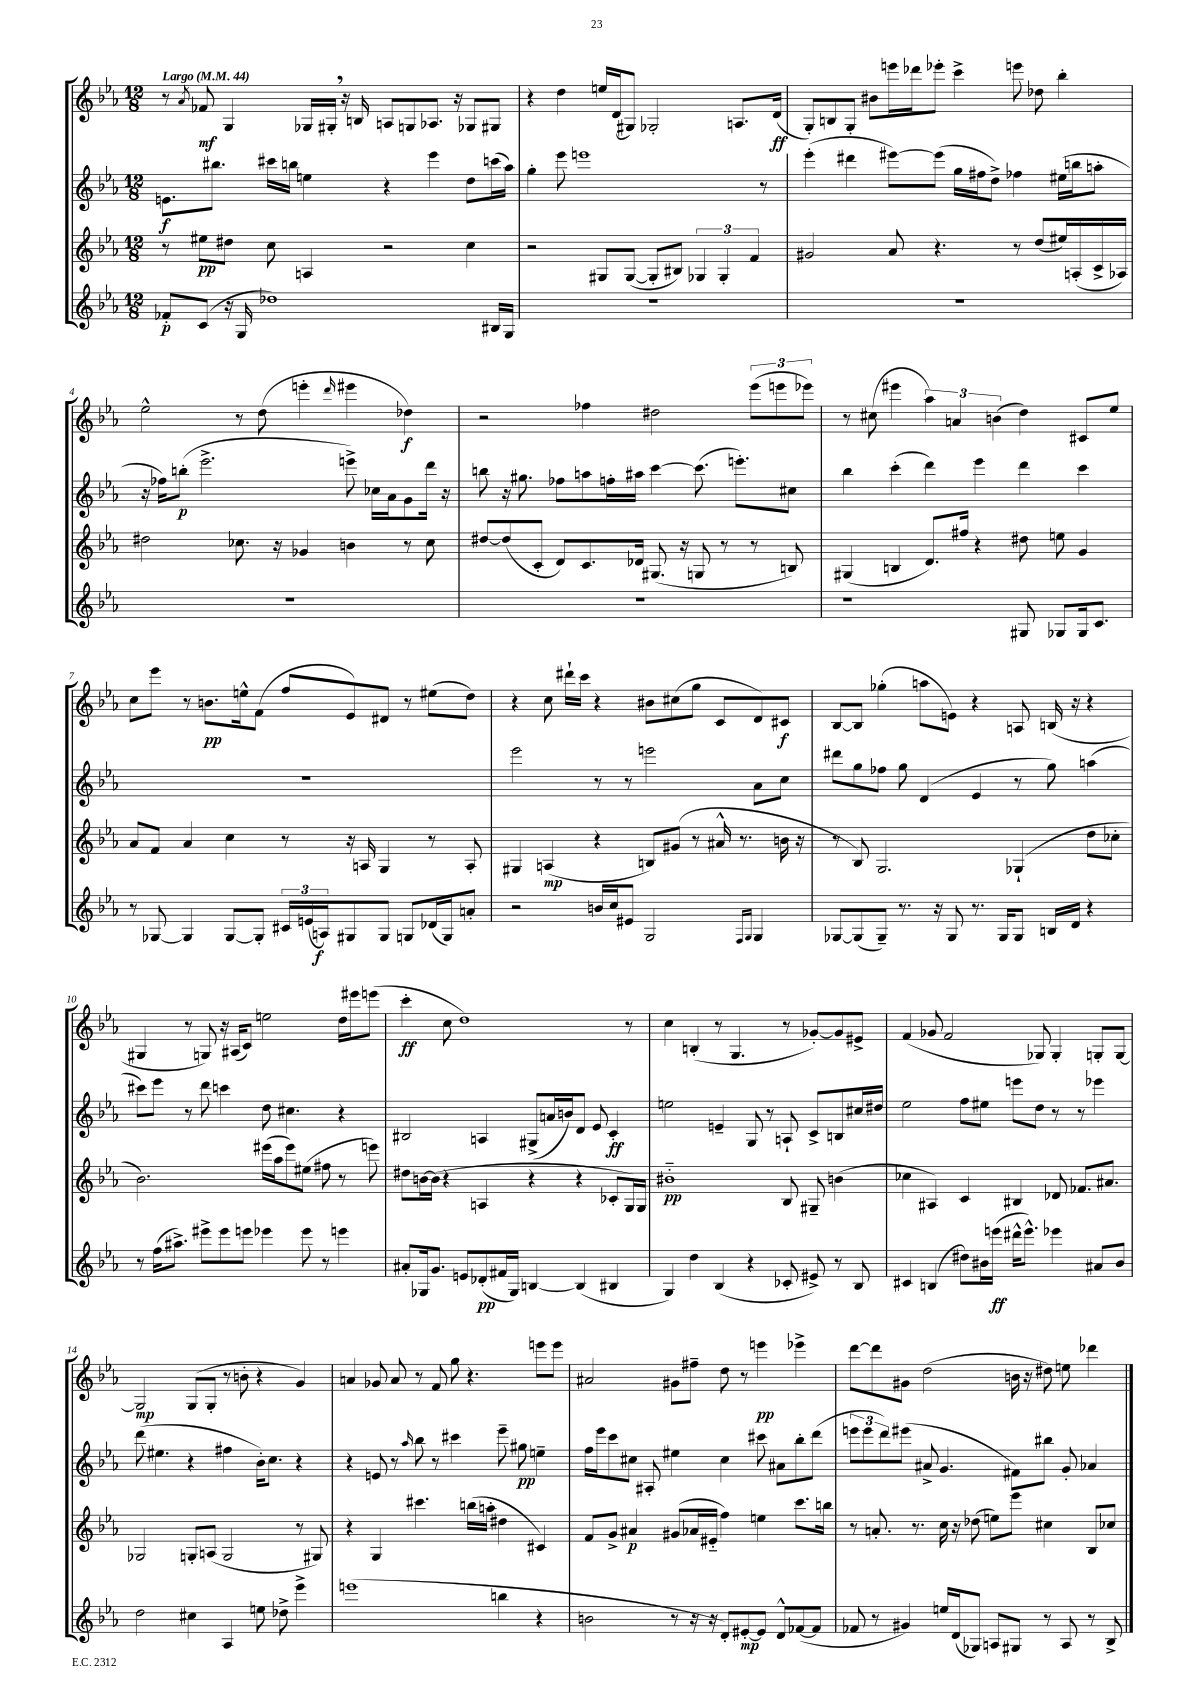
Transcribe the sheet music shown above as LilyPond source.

<<
\new StaffGroup <<
\new Staff = "s0" {
    \clef treble \key ees \major \numericTimeSignature \time 12/8 \tempo "Largo" 4 = 44
    r8 \acciaccatura { aes'8 } fes'8\mf g4 ges16 gis16-. \breathe r16 b16 a8 g8 aes8. r16 ges8 gis8 |
    r4 d''4 e''16 d'16( gis8) ges2-. a8. d'16\ff( |
    g8-.) b8 g8-. bis'8 e'''16 des'''16 ees'''8-. c'''4-> e'''8 des''8 bes''4-. |
    ees''2-^ r8 d''8( e'''4-. \grace { d'''16 } eis'''4 des''4\f) |
    r2 fes''4 dis''2 \tuplet 3/2 { ees'''8( e'''8 ees'''8) } |
    r8 cis''8( eis'''4 \tuplet 3/2 { aes''4) a'4 b'4( } d''4) cis'8 ees''8 |
    c''8 ees'''8 r8 b'8.\pp e''16-^ f'8( f''8 ees'8) dis'8 r8 eis''8( d''8) |
    r4 c''8 dis'''16-! c'''16 r4 bis'8 cis''8( g''8 c'8 d'8) cis'8\f |
    bes8~ bes8 ges''4-.( a''8 e'8) r4 a8 b16( r16 r4 |
    gis4 r8 g8) r16 ais16( c'8) e''2 d''16 eis'''16 e'''8( |
    c'''4-.\ff c''8 d''1) r8 |
    c''4 b4-.( r8 g4. r8 ges'8~-.) ges'8 eis'8-> |
    f'4( ges'8 f'2 ges8) ges4-. g8-. g8~ |
    g2\mp g8( g8-. r8 b'8-. r4 g'4) |
    a'4 ges'8 a'8 r8 f'8 g''8 r4. e'''8 e'''8 |
    ais'2 gis'8 fis''8-- d''8 r8 e'''4\pp ees'''4-> |
    d'''8~ d'''8 gis'8 d''2( b'16 r16 dis''8) e''8 des'''4 \bar "|." |
}
\new Staff = "s1" {
    \clef treble \key ees \major \numericTimeSignature \time 12/8
    e'8.\f bis''8. cis'''16 b''16 e''4 r4 ees'''4 d''8 c'''16( aes''16) |
    g''4-. ees'''8 e'''1 r8 |
    ees'''4-.( dis'''4 eis'''8~) eis'''8( g''16 fis''16 d''8->) fes''4 eis''16( b''16 a''8-. |
    r16 fes''16) b''8-.\p( ees'''2.-> e'''8->) ces''16 aes'16 g'8 d'''16 r16 |
    b''8 r16 gis''8. fes''8 a''8 f''16-. ais''16 c'''4~ c'''8.( e'''8.-.) cis''8 |
    bes''4 c'''4-.( d'''4) ees'''4 d'''4 c'''4 |
    R1. |
    ees'''2 r8 r8 e'''2 aes'8 c''8 |
    dis'''8 g''8 fes''8 g''8 d'4( ees'4 r8 g''8) a''4( |
    cis'''8) ees'''8 r8 d'''8 c'''4 d''8 cis''4. r4 |
    bis2 a4 gis8->( a'16 b'16) d'8 ees'8 c'4-.\ff |
    e''2 e'4-- g8 r8 a8-! c'8-> b8 cis''16 dis''16 |
    ees''2 f''8 eis''8 e'''8 d''8 r8 r8 ees'''4 |
    d'''8( eis''4. r4 fis''4 bes'16-.) c''8. r4 |
    r4 e'8 r8 \grace { aes''16 } bes''8 r8 cis'''4 ees'''8-- gis''8\pp e''4-- |
    f''16 ees'''16 c'''8 cis''8 ais8-. eis''4 cis''4 cis'''8 ais'8 bes''8-. d'''8( |
    \tuplet 3/2 { e'''8 e'''8 d'''8) } eis'''8( ais'8-> g'4. fis'8) bis''8 g'8-. aes'4 \bar "|." |
}
\new Staff = "s2" {
    \clef treble \key ees \major \numericTimeSignature \time 12/8
    r8 eis''8\pp dis''8 c''8 a4 r2 c''4 |
    r2 gis8 gis8~( gis8-. bis8) \tuplet 3/2 { ges4 ges4-. f'4 } |
    gis'2 aes'8 r4. r8 d''8( eis''16) a16-.( c'16-> aes16) |
    dis''2 ces''8. r16 ges'4 b'4 r8 ces''8 |
    dis''8~ dis''8( c'8-. d'8) c'8. des'16 gis8.( r16 g8 r8 r8 b8) |
    gis4( b4 d'8.) fis''16 r4 dis''8 e''8 g'4 |
    aes'8 f'8 aes'4 c''4 r8 r16 a16 g4 r8 a8-. |
    gis4 a4\mp( r4 b8) gis'8( r8 ais'16-^ r8. b'16 r16 |
    r8 bes8) g2. ges4-!( d''8 ces''8-. |
    bes'2.) eis'''16( aes''16 eis'''8) eis''8( fis''8 r8 e'''8) |
    dis''8 b'16~ b'16( r4 a4 r4 r4 ces'8-. g16) g16 |
    bis'1-_\pp bes8 gis8-- b'4( |
    ces''4 ais4) c'4 bis4 des'8 fes'8. ais'8. |
    ges2 g8-. a8( g2 r8 gis8) |
    r4 g4 cis'''4. b''16( a''16-. dis''4 cis'4) |
    f'8 g'8-> ais'4\p gis'8( aes'16 eis'16-_ f''4) e''4 c'''8. b''16 |
    r8 a'8.-. r8. c''16 r16 des''8( e''8) ees'''8 cis''4 bes8 ces''8 \bar "|." |
}
\new Staff = "s3" {
    \clef treble \key ees \major \numericTimeSignature \time 12/8
    fes'8-.\p c'8( r16 g16 des''1) bis16 g16 |
    R1. |
    R1. |
    R1. |
    R1. |
    r1 gis8 ges8 ges16 c'8. |
    r8 ges8~ ges4 ges8~ ges8-. \tuplet 3/2 { cis'16 e'16( a16\f) } gis8 gis8 g8 des'16( g16) a'8-. |
    r2 b'16 c''16 eis'8 g2 \grace { f16 g16 } g4 |
    ges8~ ges8( ges8--) r8. r16 ges8 r8. ges16 ges8 b16 d'16 r4 |
    r8 f''16( ais''8.->) eis'''8-> eis'''8 e'''8 ees'''4 ees'''8 r8 e'''4 |
    ais'8-. ges16 g'8. e'8 des'8-.\pp( fis'16 ges16) b4~ b4( bis4 |
    g4) d''4 bes4( r4 ces'8-. eis'8->) r8 bes8 |
    cis'4 b4( dis''8) bis'16 e'''16\ff( dis'''16-^ e'''8.-^) ees'''4 ais'8 bis'8 |
    d''2 cis''4 aes4 e''8 des''8-> ees'''4-> |
    e'''1( b''4 r4 |
    b'2 r8 r16 r16 d'8-.) eis'8~-.\mp eis'8 d'8-^ fes'8~( fes'8 |
    fes'8 r8 gis'4) e''16 d'16( ges8) a8 gis8 r8 a8 r8 bes8-> \bar "|." |
}
>>
>>
